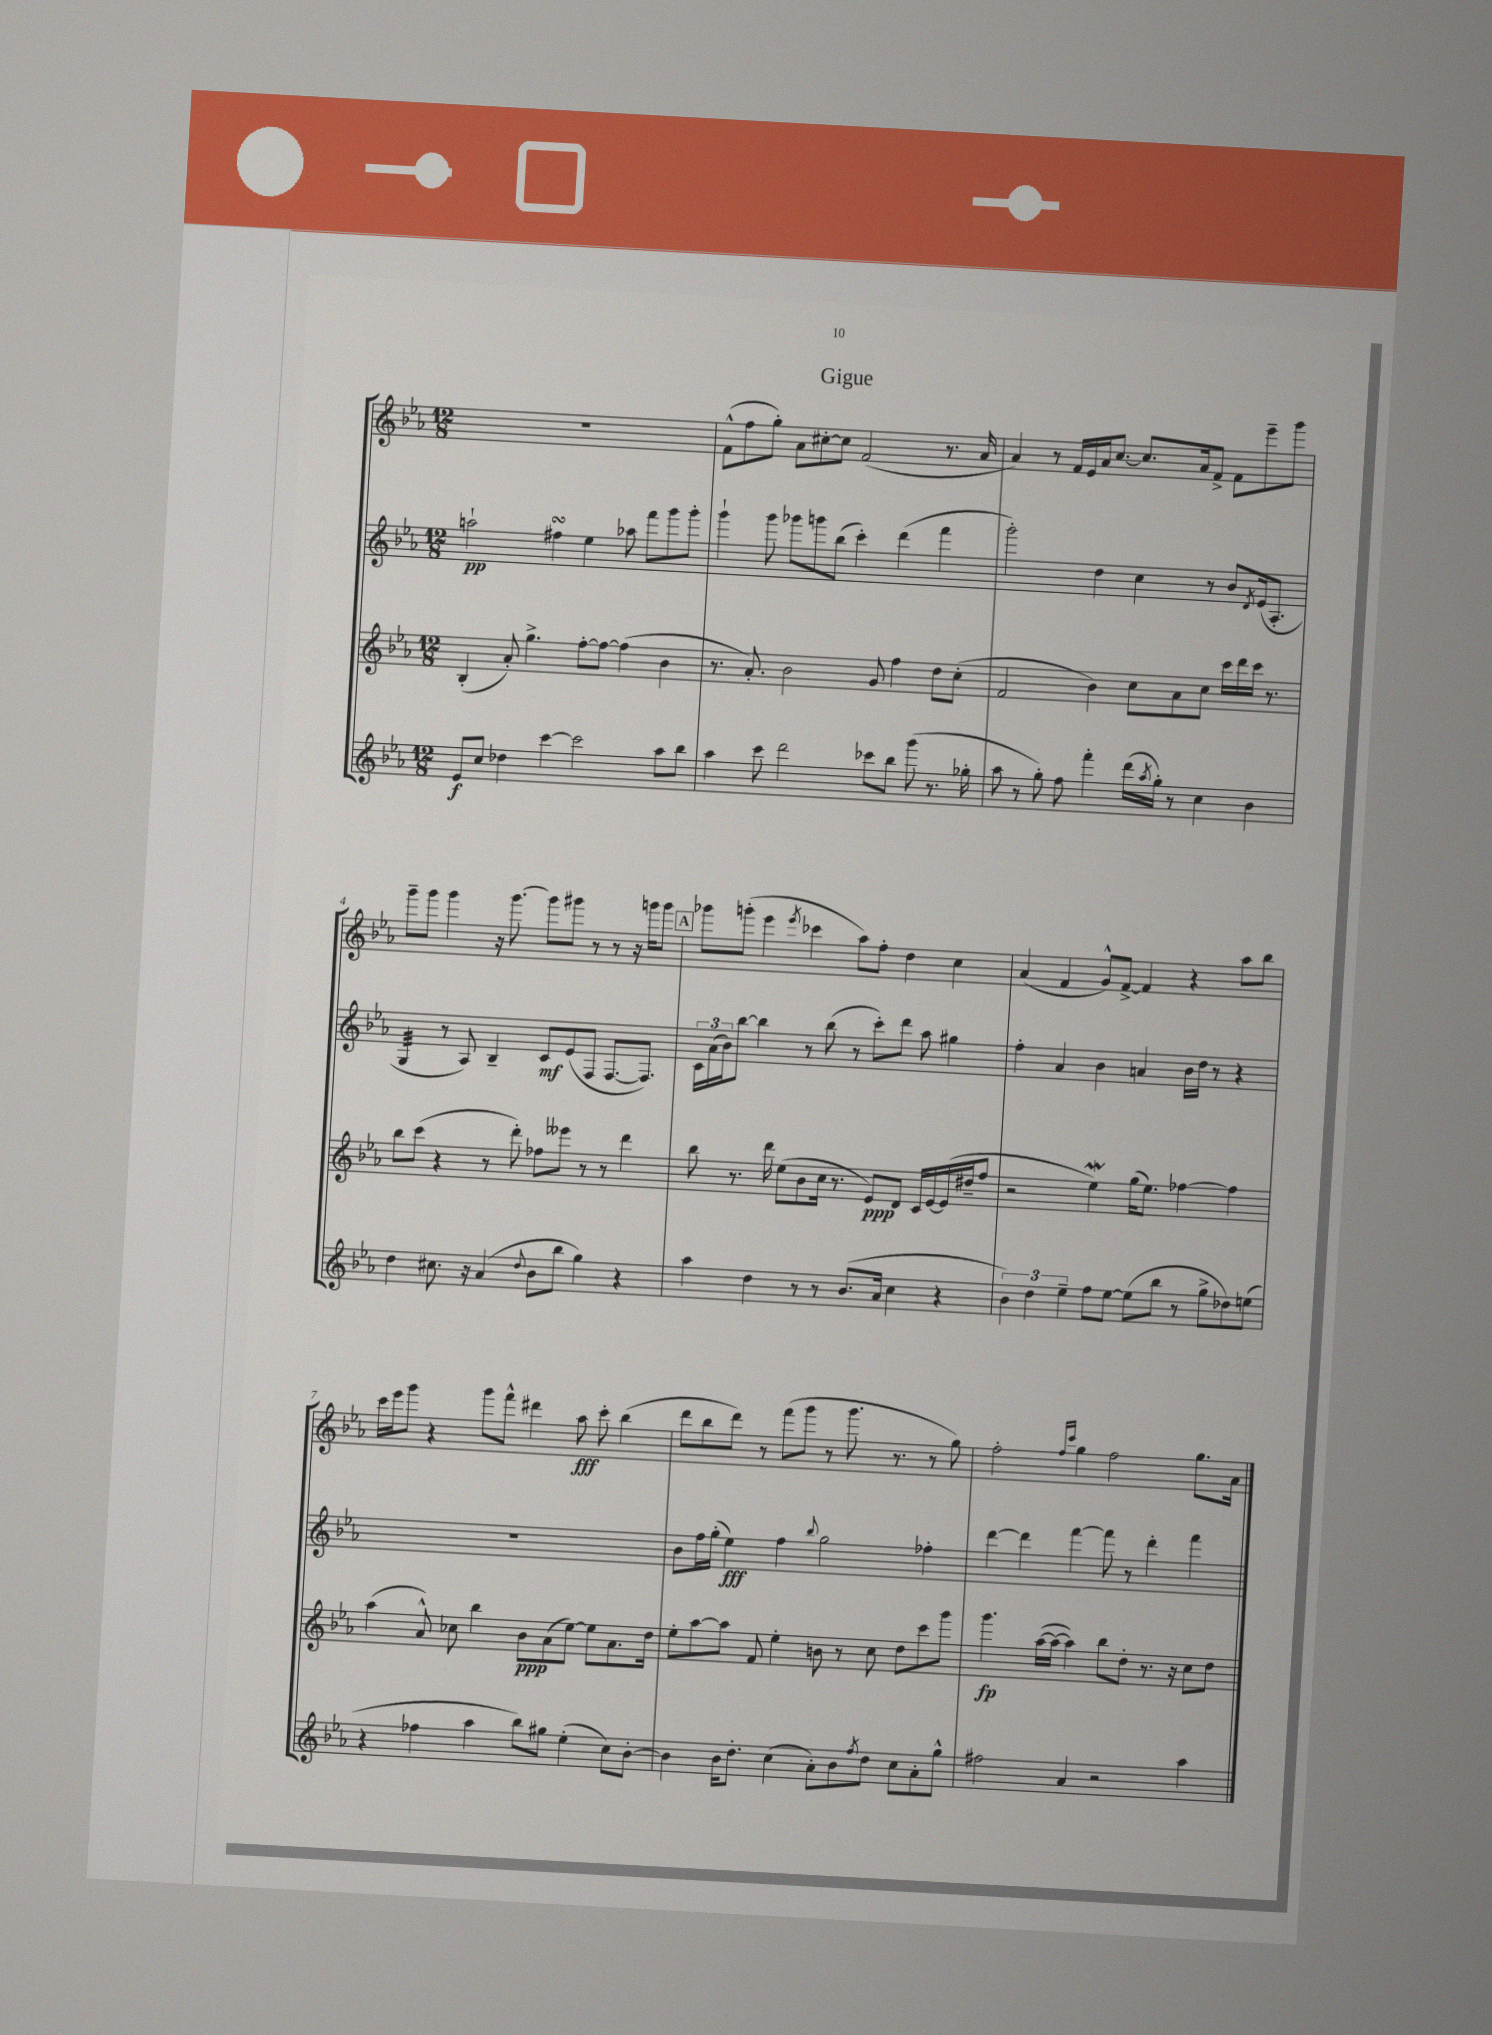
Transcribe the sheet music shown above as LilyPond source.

\header { title = "Gigue" }
<<
\new StaffGroup <<
\new Staff = "s0" {
    \clef treble \key ees \major \numericTimeSignature \time 12/8
    R1. |
    f'8-^( f''8 g''8-.) aes'8 cis''8~-. cis''8 f'2( r8. aes'16 |
    aes'4) r8 f'16 ees'16 aes'16 c''8.~ c''8. aes'16 f'8-> f'8 ees'''8-- g'''8 |
    g'''8-- g'''8 g'''4 r16 g'''8.~ g'''8 gis'''8 r8 r8 r16 g'''16 g'''8 |
    \mark \markup { \box "A" } ges'''8 g'''8-.( ees'''4 \acciaccatura { ees'''8 } ces'''4 aes''8) f''8-. d''4 c''4 |
    aes'4( f'4 g'8-^) f'8~-> f'4 r4 aes''8 bes''8 |
    c'''16 ees'''16 g'''8 r4 g'''8 f'''8-^ dis'''4 aes''8\fff c'''8-. bes''4( |
    d'''8 bes''8 d'''8) r8 f'''8( g'''8 r8 g'''8. r8. r8 g''8) |
    f''2-. \grace { f''16 c'''16 } g''4 f''2 g''8. aes'16 \bar "|." |
}
\new Staff = "s1" {
    \clef treble \key ees \major \numericTimeSignature \time 12/8
    a''2-!\pp fis''4\turn ees''4 aes''8 f'''8 g'''8 g'''8-. |
    g'''4-! g'''8 ges'''8 g'''8 bes''8( c'''4-.) d'''4( f'''4 |
    g'''2-.) d''4 c''4 r8 bes'8 \acciaccatura { d'8 } ees'16( aes8.-. |
    g4:32 r8 aes8) bes4-- c'8\mf ees'8( f8 f8.~ f8.) |
    \mark \markup { \box "A" } \tuplet 3/2 { c'16 aes'16( bes'16) } bes''8~ bes''4 r8 bes''8( r8 c'''8-.) d'''8 aes''8 gis''4 |
    f''4-. aes'4 bes'4 a'4 bes'16 d''16 r8 r4 |
    R1. |
    bes'8 f''16 g''16-.( ees''4\fff) f''4 \appoggiatura { bes''8 } g''2 fes''4-. |
    d'''4~ d'''4 f'''4~ f'''8 r8 d'''4-. f'''4 \bar "|." |
}
\new Staff = "s2" {
    \clef treble \key ees \major \numericTimeSignature \time 12/8
    bes4-.( aes'8-.) g''4.-> f''8~-. f''8~ f''4( bes'4 |
    r8. aes'8.-.) bes'2 g'8 f''4 d''8 c''8-.( |
    f'2 bes'4) c''8 aes'8 c''8 c'''16 d'''16 c'''16 r8. |
    bes''8 c'''8( r4 r8 d'''8-.) fes''8 eeses'''8 r8 r8 d'''4 |
    \mark \markup { \box "A" } bes''8 r8. d'''16 ees''8( bes'8 c''16 r8. ees'8\ppp) d'8 c'16 ees'16~ ees'16( dis''16-- f''8 |
    r2 ees''4\mordent) g''16( ees''8.) fes''4~ fes''4 |
    aes''4( aes'8-^) ces''8 bes''4 bes'8\ppp aes'8( ees''8~) ees''8 aes'8. d''16 |
    ees''8-. aes''8~ aes''8 f'8 ees''4-. b'8 r8 c''8 d''8 c'''8 g'''8 |
    g'''4.\fp aes''16~( aes''16~ aes''4) bes''8 d''8-. r8. r16 c''8 d''8 \bar "|." |
}
\new Staff = "s3" {
    \clef treble \key ees \major \numericTimeSignature \time 12/8
    ees'8\f c''8 des''4 c'''4~ c'''2 aes''8 bes''8 |
    aes''4 c'''8 d'''2 ces'''8 bes''8 g'''8( r8. ges''16-. |
    aes''8 r8 g''8-.) f''8 f'''4-. d'''16( \acciaccatura { aes''8 } g''16-.) r8 c''4 bes'4 |
    d''4 cis''8. r16 aes'4( \appoggiatura { d''8 } bes'8 bes''8 g''4) r4 |
    \mark \markup { \box "A" } aes''4 d''4 r8 r8 bes'8.( aes'16 c''4 r4 |
    \tuplet 3/2 { bes'4) d''4 ees''4-- } f''8 ees''8~ ees''8( bes''8 r8 g''8-> des''8) e''8( |
    r4 fes''4 aes''4 bes''8) gis''8 ees''4-.( c''8) bes'8~-. |
    bes'4 bes'16 d''8.-. c''4( aes'8-.) bes'8 \acciaccatura { f''8 } d''8 c''8 aes'8-. g''8-^ |
    fis''2 aes'4 r2 aes''4 \bar "|." |
}
>>
>>
